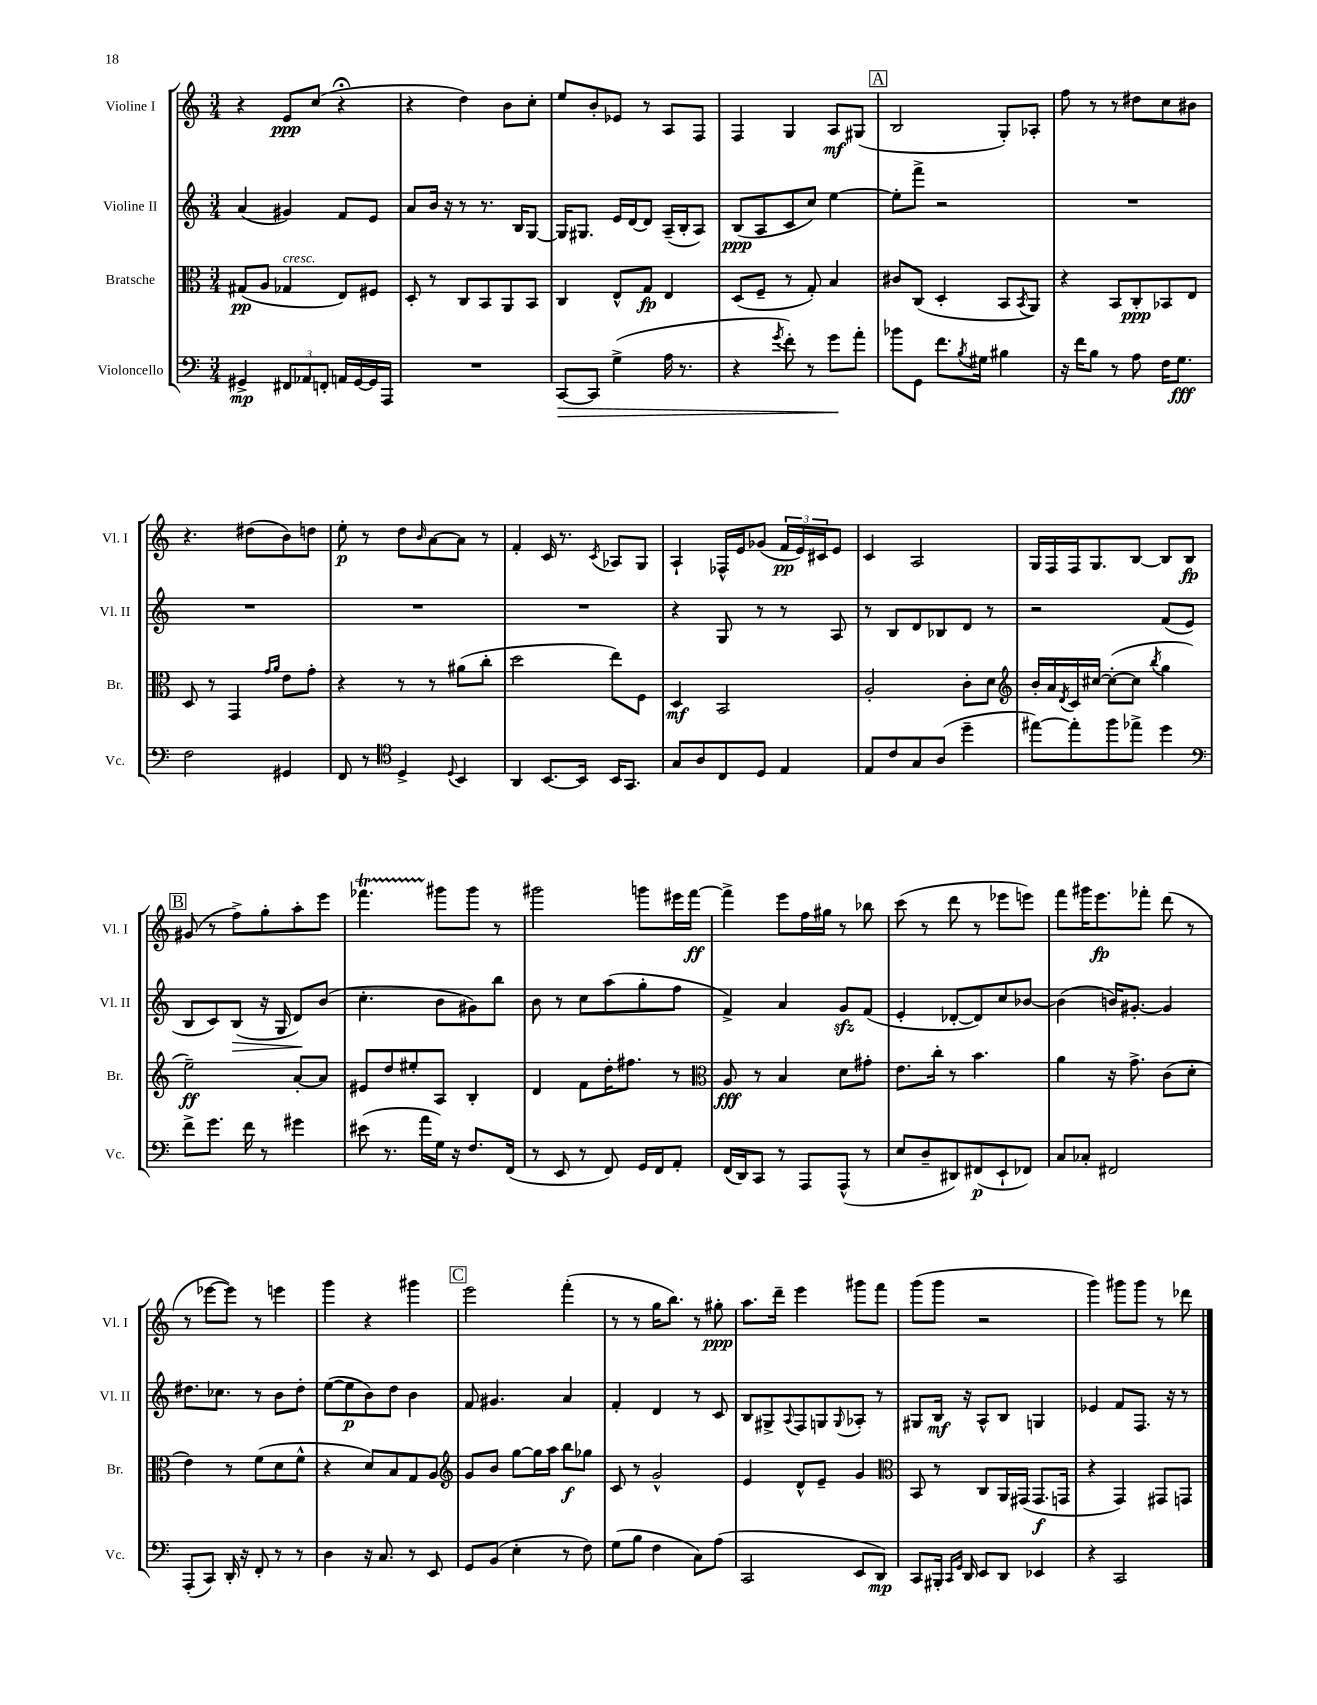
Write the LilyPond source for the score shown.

<<
\new StaffGroup <<
\new Staff = "s0" \with { instrumentName = "Violine I" shortInstrumentName = "Vl. I" } {
    \clef treble \key c \major \numericTimeSignature \time 3/4
    r4 e'8\ppp c''8( r4\fermata |
    r4 d''4) b'8 c''8-. |
    e''8 b'8-. ees'8 r8 a8 f8 |
    f4 g4 a8\mf gis8( |
    \mark \markup { \box "A" } b2 g8-.) aes8-. |
    f''8 r8 r8 dis''8 c''8 bis'8 |
    r4. dis''8( b'8) d''8 |
    e''8-.\p r8 d''8 \grace { b'16 } a'8~ a'8 r8 |
    f'4-. c'16 r8. \acciaccatura { c'8 } aes8 g8 |
    a4-! fes16-^ e'16 ges'8( \tuplet 3/2 { f'16\pp e'16) cis'16 } e'8 |
    c'4 a2 |
    g16 f16 f16 g8. b8~ b8 b8\fp |
    \mark \markup { \box "B" } gis'8( r8 f''8->) g''8-. a''8-. e'''8 |
    fes'''4.\startTrillSpan gis'''8\stopTrillSpan gis'''8 r8 |
    gis'''2 g'''8 eis'''16 f'''16~\ff |
    f'''4-> e'''8 f''16 gis''16 r8 bes''8 |
    c'''8( r8 d'''8 r8 ees'''8 e'''8) |
    f'''8 gis'''16 e'''8.\fp fes'''8-. d'''8( r8 |
    r8 ees'''8~ ees'''8) r8 e'''4 |
    g'''4 r4 gis'''4 |
    \mark \markup { \box "C" } e'''2 f'''4-.( |
    r8 r8 g''16 b''8.) r8 gis''8-.\ppp |
    a''8. d'''16-- e'''4 gis'''8 f'''8 |
    g'''8( g'''8 r2 |
    g'''4) gis'''8 gis'''8 r8 des'''8 \bar "|." |
}
\new Staff = "s1" \with { instrumentName = "Violine II" shortInstrumentName = "Vl. II" } {
    \clef treble \key c \major \numericTimeSignature \time 3/4
    a'4( gis'4) f'8 e'8 |
    a'8 b'16 r16 r8 r8. b16 g8~ |
    g16 gis8. e'16 d'16~ d'8 a16--( b16-. a8) |
    b8\ppp( a8 c'8 c''8) e''4~ |
    \mark \markup { \box "A" } e''8-. f'''8-> r2 |
    R2. |
    R2. |
    R2. |
    R2. |
    r4 g8 r8 r8 a8 |
    r8 b8 d'8 bes8 d'8 r8 |
    r2 f'8( e'8 |
    \mark \markup { \box "B" } b8 c'8) b8\>( r16 g16 d'8\!) b'8( |
    c''4.-. b'8 gis'8) b''8 |
    b'8 r8 c''8 a''8( g''8-. f''8 |
    f'4->) a'4 g'8\sfz f'8( |
    e'4-. des'8~-. des'8) c''8 bes'8~ |
    bes'4( b'16) gis'8.~-. gis'4 |
    dis''8. ces''8. r8 b'8 dis''8-. |
    e''8~( e''8\p b'8) d''8 b'4 |
    \mark \markup { \box "C" } f'8 gis'4. a'4 |
    f'4-. d'4 r8 c'8 |
    b8 gis8-> \appoggiatura { a8 } f8 g8 \appoggiatura { g8 } aes8-. r8 |
    gis8 b16\mf r16 a8-^ b8 g4 |
    ees'4 f'8 f8. r16 r8 \bar "|." |
}
\new Staff = "s2" \with { instrumentName = "Bratsche" shortInstrumentName = "Br." } {
    \clef alto \key c \major \numericTimeSignature \time 3/4
    gis8\pp( a8 ges4^\markup { \italic "cresc." } e8) fis8 |
    d8-. r8 c8 b,8 a,8 b,8 |
    c4 e8-^ g8\fp e4 |
    d8( f8-- r8 g8-.) b4 |
    \mark \markup { \box "A" } cis'8 c8( d4-. b,8 \acciaccatura { b,8 } a,8) |
    r4 b,8 c8-.\ppp bes,8 e8 |
    d8 r8 g,4 \grace { g'16 a'16 } e'8 g'8-. |
    r4 r8 r8 ais'8( c''8-. |
    d''2 e''8) f8 |
    d4\mf b,2 |
    a2-. c'8-. d'8 |
    \clef treble b'16-. a'16 \acciaccatura { d'8 } c'16 cis''16~ cis''8~-.( cis''8 \acciaccatura { b''8 } g''4 |
    \mark \markup { \box "B" } e''2--\ff) a'8~-. a'8 |
    eis'8 d''8 eis''8-. a8 b4-. |
    d'4 f'8 d''16-. fis''8. r8 |
    \clef alto a8\fff r8 b4 d'8 gis'8-. |
    e'8. c''16-. r8 b'4. |
    a'4 r16 g'8.-> c'8( d'8-. |
    e'4) r8 f'8( d'8 f'8-^ |
    r4 d'8) b8 g8 a8 |
    \mark \markup { \box "C" } \clef treble g'8 b'8 g''8~ g''16 a''16 b''8\f ges''8 |
    c'8 r8 g'2-^ |
    e'4 d'8-^ e'8-- g'4 |
    \clef alto b,8 r8 c8 a,16 gis,16( gis,8.\f g,16 |
    r4 g,4) gis,8 g,8 \bar "|." |
}
\new Staff = "s3" \with { instrumentName = "Violoncello" shortInstrumentName = "Vc." } {
    \clef bass \key c \major \numericTimeSignature \time 3/4
    gis,4->\mp \tuplet 3/2 { fis,8 aes,8 f,8-. } a,16 gis,16~ gis,16 a,,16 |
    R2. |
    c,8~\> c,8 g4->( a16 r8. |
    r4 \acciaccatura { g'8 } f'8-.) r8 g'8\! a'8-. |
    \mark \markup { \box "A" } bes'8 g,8 f'8. \acciaccatura { b8 } gis16 bis4 |
    r16 f'16 b8 r8 a8 f16 g8.\fff |
    f2 gis,4 |
    f,8 r8 \clef tenor d4-> \appoggiatura { d8 } b,4 |
    a,4 b,8.~ b,16 b,16 g,8. |
    g8 a8 c8 d8 e4 |
    e8 c'8 g8 a8( d''4-- |
    eis''8~) eis''8-. f''8 ees''8-> d''4 |
    \mark \markup { \box "B" } \clef bass f'8-> g'8. f'16 r8 gis'4 |
    eis'8( r8. a'16 g16) r16 f8. f,16( |
    r8 e,8 r8 f,8) g,16 f,16 a,8-. |
    f,16( d,16) c,8 r8 a,,8 a,,8-^( r8 |
    e8 d8-- dis,8) fis,8\p( e,8-! fes,8) |
    c8 ces8-. fis,2 |
    a,,8-.( c,8) d,16-. r16 f,8-. r8 r8 |
    d4 r16 c8. r8 e,8 |
    \mark \markup { \box "C" } g,8 b,8( e4-. r8 f8) |
    g8( b8 f4 c8) a8( |
    c,2 e,8 d,8\mp) |
    c,8 bis,,16-. \grace { c,16 g,16 } d,16 e,8 d,8 ees,4 |
    r4 c,2 \bar "|." |
}
>>
>>
\layout { \context { \Score \remove "Bar_number_engraver" } }
